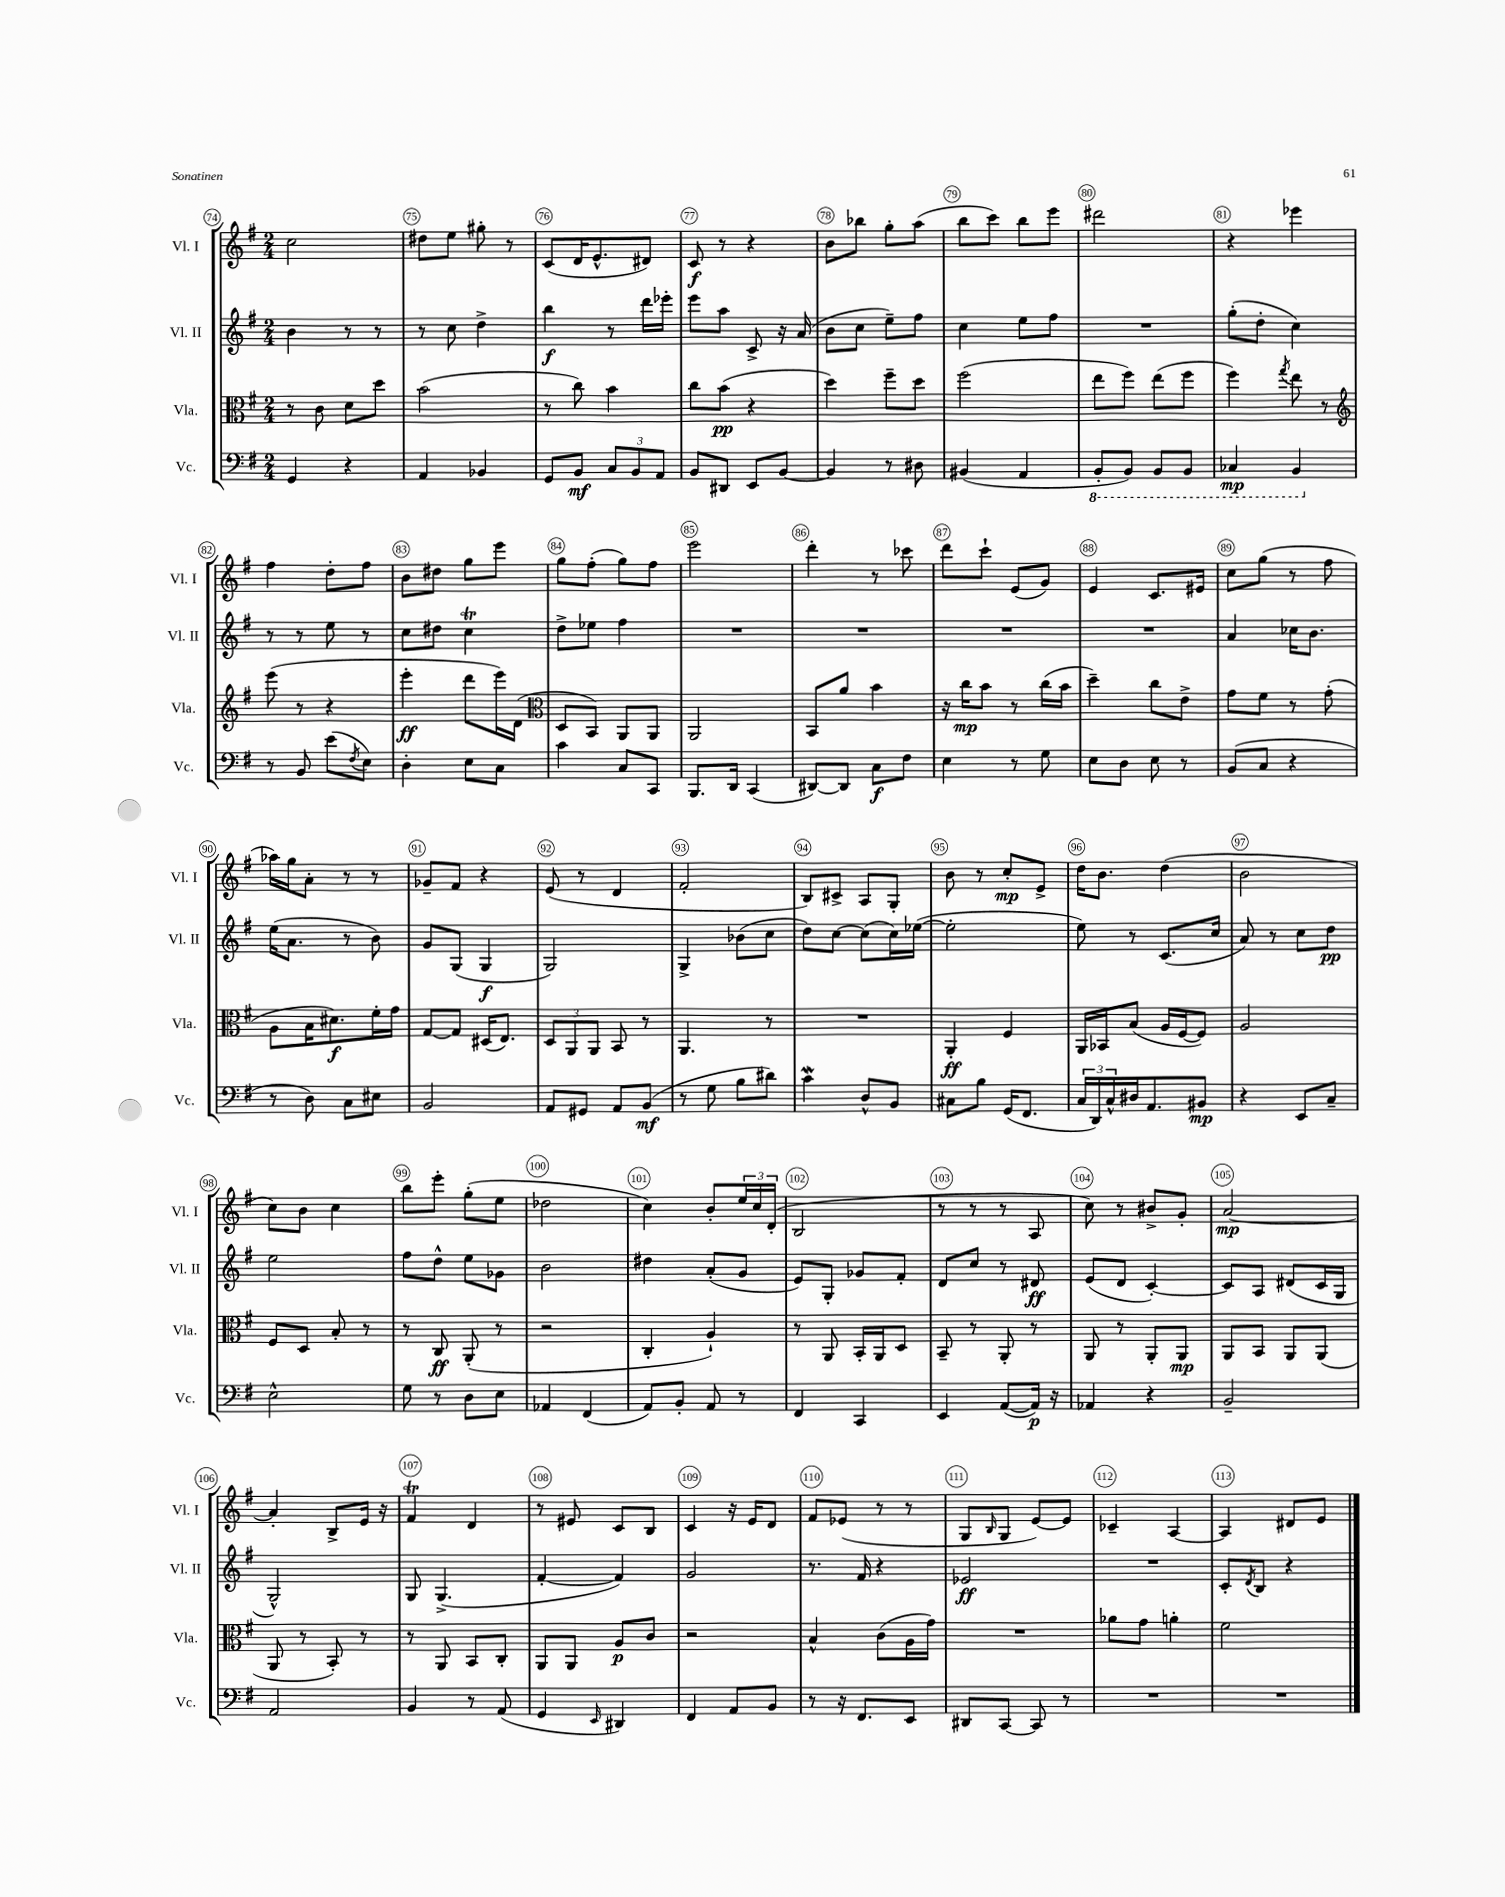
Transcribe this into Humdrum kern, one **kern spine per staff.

**kern	**dynam	**kern	**dynam	**kern	**dynam	**kern	**dynam
*part4	*part4	*part3	*part3	*part2	*part2	*part1	*part1
*staff4	*staff4	*staff3	*staff3	*staff2	*staff2	*staff1	*staff1
*I"Vc.	*	*I"Vla.	*	*I"Vl. II	*	*I"Vl. I	*
*I'Vc.	*	*I'Vla.	*	*I'Vl. II	*	*I'Vl. I	*
*clefF4	*	*clefC3	*	*clefG2	*	*clefG2	*
*k[f#]	*	*k[f#]	*	*k[f#]	*	*k[f#]	*
*M2/4	*	*M2/4	*	*M2/4	*	*M2/4	*
=74	=74	=74	=74	=74	=74	=74	=74
4GG/	.	8r	.	4b\	.	2cc\	.
.	.	8c\	.	.	.	.	.
4r	.	8d\L	.	8r	.	.	.
.	.	8dd\J	.	8r	.	.	.
=75	=75	=75	=75	=75	=75	=75	=75
4AA/	.	(2b\	.	8r	.	8dd#X\L	.
.	.	.	.	8cc\	.	8ee\J	.
4BB-X/	.	.	.	4dd^\	.	8gg#X'\	.
.	.	.	.	.	.	8r	.
=76	=76	=76	=76	=76	=76	=76	=76
8GG/L	.	8r	.	4bb\	f	(8c/L	.
8BB/J	mf	8cc\)	.	.	.	16d/K	.
.	.	.	.	.	.	8.e^^/	.
12C/L	.	4b\	.	8r	.	.	.
12BB/	.	.	.	.	.	.	.
.	.	.	.	16ddd\LL	.	8d#X/J)	.
12AA/J	.	.	.	.	.	.	.
.	.	.	.	16eee-X'\JJ	.	.	.
=77	=77	=77	=77	=77	=77	=77	=77
8BB/L	.	8cc\L	.	8eee\L	.	8c/	f
8DD#X/J	.	(8b\J	pp	8aa\J	.	8r	.
8EE/L	.	4r	.	8c^/	.	4r	.
[8BB/J	.	.	.	16r	.	.	.
.	.	.	.	(16a/	.	.	.
=78	=78	=78	=78	=78	=78	=78	=78
4BB/]	.	4dd\)	.	8b\L	.	8b\L	.
.	.	.	.	8cc\J	.	8bb-X\J	.
8r	.	8ff#~\L	.	8ee~\L)	.	8gg'\L	.
8D#X\	.	8dd\J	.	8ff#\J	.	(8aa\J	.
=79	=79	=79	=79	=79	=79	=79	=79
(4BB#X/	.	(2ff#\	.	4cc\	.	8bb\L	.
.	.	.	.	.	.	8ccc\J)	.
4AA/	.	.	.	8ee\L	.	8bb\L	.
.	.	.	.	8ff#\J	.	8eee\J	.
=80	=80	=80	=80	=80	=80	=80	=80
*8ba	*	*	*	*	*	*	*
8BBB'/L	.	8ee\L	.	2r	.	2ddd#X\	.
8BBB/J)	.	8ff#\J)	.	.	.	.	.
8BBB/L	.	(8ee\L	.	.	.	.	.
8BBB/J	.	8ff#\J	.	.	.	.	.
=81	=81	=81	=81	=81	=81	=81	=81
4CC-X/	mp	4ff#\)	.	(8gg'\L	.	4r	.
.	.	.	.	8dd'\J	.	.	.
.	.	8qgg/	.	.	.	.	.
4BBB/	.	8ee\	.	4cc\)	.	4eee-X\	.
.	.	8r	.	.	.	.	.
!!LO:LB:g=z
=82	=82	=82	=82	=82	=82	=82	=82
*	*	*clefG2	*	*	*	*	*
*X8ba	*	*	*	*	*	*	*
8r	.	(8eee\	.	8r	.	4ff#\	.
8BB/	.	8r	.	8r	.	.	.
(8e\L	.	4r	.	8ee\	.	8dd'\L	.
8qF#/	.	.	.	.	.	.	.
8E\J)	.	.	.	8r	.	8ff#\J	.
=83	=83	=83	=83	=83	=83	=83	=83
4D'\	.	4eee'\	ff	8cc\L	.	8b\L	.
.	.	.	.	8dd#X\J	.	8dd#X\J	.
8E\L	.	8ddd\L	.	4ccT\	.	8gg\L	.
8C\J	.	16eee\L)	.	.	.	8eee\J	.
.	.	(16d\JJ	.	.	.	.	.
=84	=84	=84	=84	=84	=84	=84	=84
*	*	*clefC3	*	*	*	*	*
4c\	.	8D/L	.	8dd^\L	.	8gg\L	.
.	.	8BB/J)	.	8ee-X\J	.	(8ff#'\J	.
8C/L	.	8AA/L	.	4ff#\	.	8gg\L)	.
8CC/J	.	8AA/J	.	.	.	8ff#\J	.
=85	=85	=85	=85	=85	=85	=85	=85
8.BBB/L	.	2AA/	.	2r	.	2eee\	.
16DD/Jk	.	.	.	.	.	.	.
(4CC/	.	.	.	.	.	.	.
=86	=86	=86	=86	=86	=86	=86	=86
[8DD#X/L)	.	8BB/L	.	2r	.	4ddd'\	.
8DD#/J]	.	8a/J	.	.	.	.	.
8C\L	f	4b\	.	.	.	8r	.
8F#\J	.	.	.	.	.	8ccc-X\	.
=87	=87	=87	=87	=87	=87	=87	=87
4E\	.	16r	.	2r	.	8ddd\L	.
.	.	16cc\KL	mp	.	.	.	.
.	.	8b\J	.	.	.	8ccc`\J	.
8r	.	8r	.	.	.	(8e/L	.
8G\	.	(16cc\LL	.	.	.	8g/J)	.
.	.	16b\JJ	.	.	.	.	.
=88	=88	=88	=88	=88	=88	=88	=88
8E\L	.	4dd~\)	.	2r	.	4e/	.
8D\J	.	.	.	.	.	.	.
8E\	.	8cc\L	.	.	.	8.c/L	.
8r	.	8e^\J	.	.	.	.	.
.	.	.	.	.	.	16e#X/Jk	.
=89	=89	=89	=89	=89	=89	=89	=89
(8BB/L	.	8g\L	.	4a/	.	8cc\L	.
8C/J	.	8f#\J	.	.	.	(8gg\J	.
4r	.	8r	.	16cc-X\KL	.	8r	.
.	.	.	.	8.b\J	.	.	.
.	.	(8g'\	.	.	.	8ff#\	.
!!LO:LB:g=z
=90	=90	=90	=90	=90	=90	=90	=90
8r	.	8A\L	.	(16ee\KL	.	16aa-X\LL)	.
.	.	.	.	8.a\J	.	16gg\J	.
8D\)	.	16B\K	.	.	.	8a'\J	.
.	.	8.d#X\)	f	.	.	.	.
8C\L	.	.	.	8r	.	8r	.
8E#X\J	.	16f#'\L	.	8b\)	.	8r	.
.	.	16g\JJ	.	.	.	.	.
=91	=91	=91	=91	=91	=91	=91	=91
2BB/	.	[8G/L	.	8g/L	.	8g-X~/L	.
.	.	8G/J]	.	(8G/J	.	8f#/J	.
.	.	(16D#X/KL	.	4G/	f	4r	.
.	.	8.E/J)	.	.	.	.	.
=92	=92	=92	=92	=92	=92	=92	=92
8AA/L	.	12D/L	.	2G/)	.	(8e/	.
.	.	12AA/	.	.	.	.	.
8GG#X/J	.	.	.	.	.	8r	.
.	.	12AA/J	.	.	.	.	.
8AA/L	.	8BB/	.	.	.	4d/	.
(8BB/J	mf	8r	.	.	.	.	.
=93	=93	=93	=93	=93	=93	=93	=93
8r	.	4.AA/	.	4G^/	.	2f#'/	.
8G\	.	.	.	.	.	.	.
8B\L	.	.	.	(8b-X\L	.	.	.
8d#X\J)	.	8r	.	8cc\J	.	.	.
=94	=94	=94	=94	=94	=94	=94	=94
4cw\	.	2r	.	8dd\L)	.	8B/L)	.
.	.	.	.	[8cc\J	.	8c#X^/J	.
8D^^/L	.	.	.	(8cc\L]	.	8A/L	.
8BB/J	.	.	.	16cc\L)	.	8G'/J	.
.	.	.	.	([16ee-X\JJ	.	.	.
=95	=95	=95	=95	=95	=95	=95	=95
8C#X\L	.	4AA'/	ff	2ee-'\]	.	8b\	.
8B\J	.	.	.	.	.	8r	.
(16GG/KL	.	4F#/	.	.	.	8cc'/L	mp
8.FF#/J	.	.	.	.	.	.	.
.	.	.	.	.	.	8e^/J	.
=96	=96	=96	=96	=96	=96	=96	=96
24C/LL	.	16AA/LL	.	8ee\)	.	16dd\KL	.
24DD/)	.	.	.	.	.	.	.
.	.	16BB-X/J	.	.	.	8.b\J	.
24C^^/	.	.	.	.	.	.	.
16D#X/J	.	(8B/J	.	8r	.	.	.
8.AA/	.	.	.	.	.	.	.
.	.	16A/LL	.	(8.c/L	.	(4dd\	.
.	.	[16F#/J	.	.	.	.	.
8BB#X/J	mp	8F#/J])	.	.	.	.	.
.	.	.	.	16cc/Jk	.	.	.
=97	=97	=97	=97	=97	=97	=97	=97
4r	.	2A/	.	8a/)	.	2b\	.
.	.	.	.	8r	.	.	.
8EE/L	.	.	.	8cc\L	.	.	.
8C~/J	.	.	.	8dd\J	pp	.	.
!!LO:LB:g=z
=98	=98	=98	=98	=98	=98	=98	=98
2E^^\	.	8F#/L	.	2ee\	.	8cc\L)	.
.	.	8D/J	.	.	.	8b\J	.
.	.	8B'/	.	.	.	4cc\	.
.	.	8r	.	.	.	.	.
=99	=99	=99	=99	=99	=99	=99	=99
8G\	.	8r	.	8ff#\L	.	8bb\L	.
8r	.	8C/	ff	8dd^^\J	.	8eee'\J	.
8D\L	.	(8AA'/	.	8ee\L	.	(8gg'\L	.
8E\J	.	8r	.	8g-X\J	.	8ee\J	.
=100	=100	=100	=100	=100	=100	=100	=100
4AA-X/	.	2r	.	2b\	.	2dd-X\	.
(4FF#/	.	.	.	.	.	.	.
=101	=101	=101	=101	=101	=101	=101	=101
8AA/L)	.	4C'/	.	4dd#X\	.	4cc\)	.
8BB'/J	.	.	.	.	.	.	.
8AA/	.	4A`/)	.	(8a'/L	.	8b'/L	.
8r	.	.	.	8g/J	.	24ee/L	.
.	.	.	.	.	.	24cc/	.
.	.	.	.	.	.	(24d'/JJ	.
=102	=102	=102	=102	=102	=102	=102	=102
4FF#/	.	8r	.	8e/L)	.	2B/	.
.	.	8AA/	.	8G'/J	.	.	.
4CC/	.	16BB'/LL	.	8g-X/L	.	.	.
.	.	16AA/J	.	.	.	.	.
.	.	8D/J	.	8f#'/J	.	.	.
=103	=103	=103	=103	=103	=103	=103	=103
4EE/	.	8BB~/	.	8d/L	.	8r	.
.	.	8r	.	8cc/J	.	8r	.
([8AA/L	.	8AA'/	.	8r	.	8r	.
16AA/Jk])	p	8r	.	8d#X/	ff	8A/	.
16r	.	.	.	.	.	.	.
=104	=104	=104	=104	=104	=104	=104	=104
4AA-X/	.	8AA/	.	(8e/L	.	8cc\)	.
.	.	8r	.	8d/J	.	8r	.
4r	.	8AA'/L	.	[4c'/)	.	8b#X^/L	.
.	.	8AA/J	mp	.	.	8g'/J	.
=105	=105	=105	=105	=105	=105	=105	=105
2BB~/	.	8AA/L	.	8c/L]	.	[2a/	mp
.	.	8BB/J	.	8A/J	.	.	.
.	.	8AA/L	.	(8d#X/L	.	.	.
.	.	(8AA/J	.	16c/L	.	.	.
.	.	.	.	16G/JJ	.	.	.
!!LO:LB:g=z
=106	=106	=106	=106	=106	=106	=106	=106
2AA/	.	8AA/	.	2G^^/)	.	4a'/]	.
.	.	8r	.	.	.	.	.
.	.	8BB'/)	.	.	.	8B^/L	.
.	.	8r	.	.	.	16e/Jk	.
.	.	.	.	.	.	16r	.
=107	=107	=107	=107	=107	=107	=107	=107
4BB/	.	8r	.	8G/	.	4f#t/	.
.	.	8AA/	.	(4.G^/	.	.	.
8r	.	8BB/L	.	.	.	4d/	.
(8AA/	.	8C'/J	.	.	.	.	.
=108	=108	=108	=108	=108	=108	=108	=108
4GG/	.	8AA/L	.	[4f#'/	.	8r	.
.	.	8AA/J	.	.	.	8e#X/	.
16qqEE/	.	.	.	.	.	.	.
4DD#X/)	.	8A/L	p	4f#/])	.	8c/L	.
.	.	8c/J	.	.	.	8B/J	.
=109	=109	=109	=109	=109	=109	=109	=109
4FF#/	.	2r	.	2g/	.	4c/	.
8AA/L	.	.	.	.	.	16r	.
.	.	.	.	.	.	16e/KL	.
8BB/J	.	.	.	.	.	8d/J	.
=110	=110	=110	=110	=110	=110	=110	=110
8r	.	4B^^/	.	8.r	.	8f#/L	.
16r	.	.	.	.	.	(8e-X/J	.
8.FF#/L	.	.	.	16f#/	.	.	.
.	.	(8c\L	.	4r	.	8r	.
8EE/J	.	16A\L	.	.	.	8r	.
.	.	16g\JJ)	.	.	.	.	.
=111	=111	=111	=111	=111	=111	=111	=111
8DD#X/L	.	2r	.	2e-X/	ff	8G/L	.
.	.	.	.	.	.	16qqB/	.
[8CC/J	.	.	.	.	.	8G/J	.
8CC/]	.	.	.	.	.	[8e/L)	.
8r	.	.	.	.	.	8e/J]	.
=112	=112	=112	=112	=112	=112	=112	=112
2r	.	8a-X\L	.	2r	.	4c-X~/	.
.	.	8g\J	.	.	.	.	.
.	.	4an'\	.	.	.	[4A/	.
=113	=113	=113	=113	=113	=113	=113	=113
2r	.	2f#\	.	8c'/L	.	4A/]	.
.	.	.	.	8qd/	.	.	.
.	.	.	.	8B/J	.	.	.
.	.	.	.	4r	.	8d#X/L	.
.	.	.	.	.	.	8e/J	.
==	==	==	==	==	==	==	==
*-	*-	*-	*-	*-	*-	*-	*-
